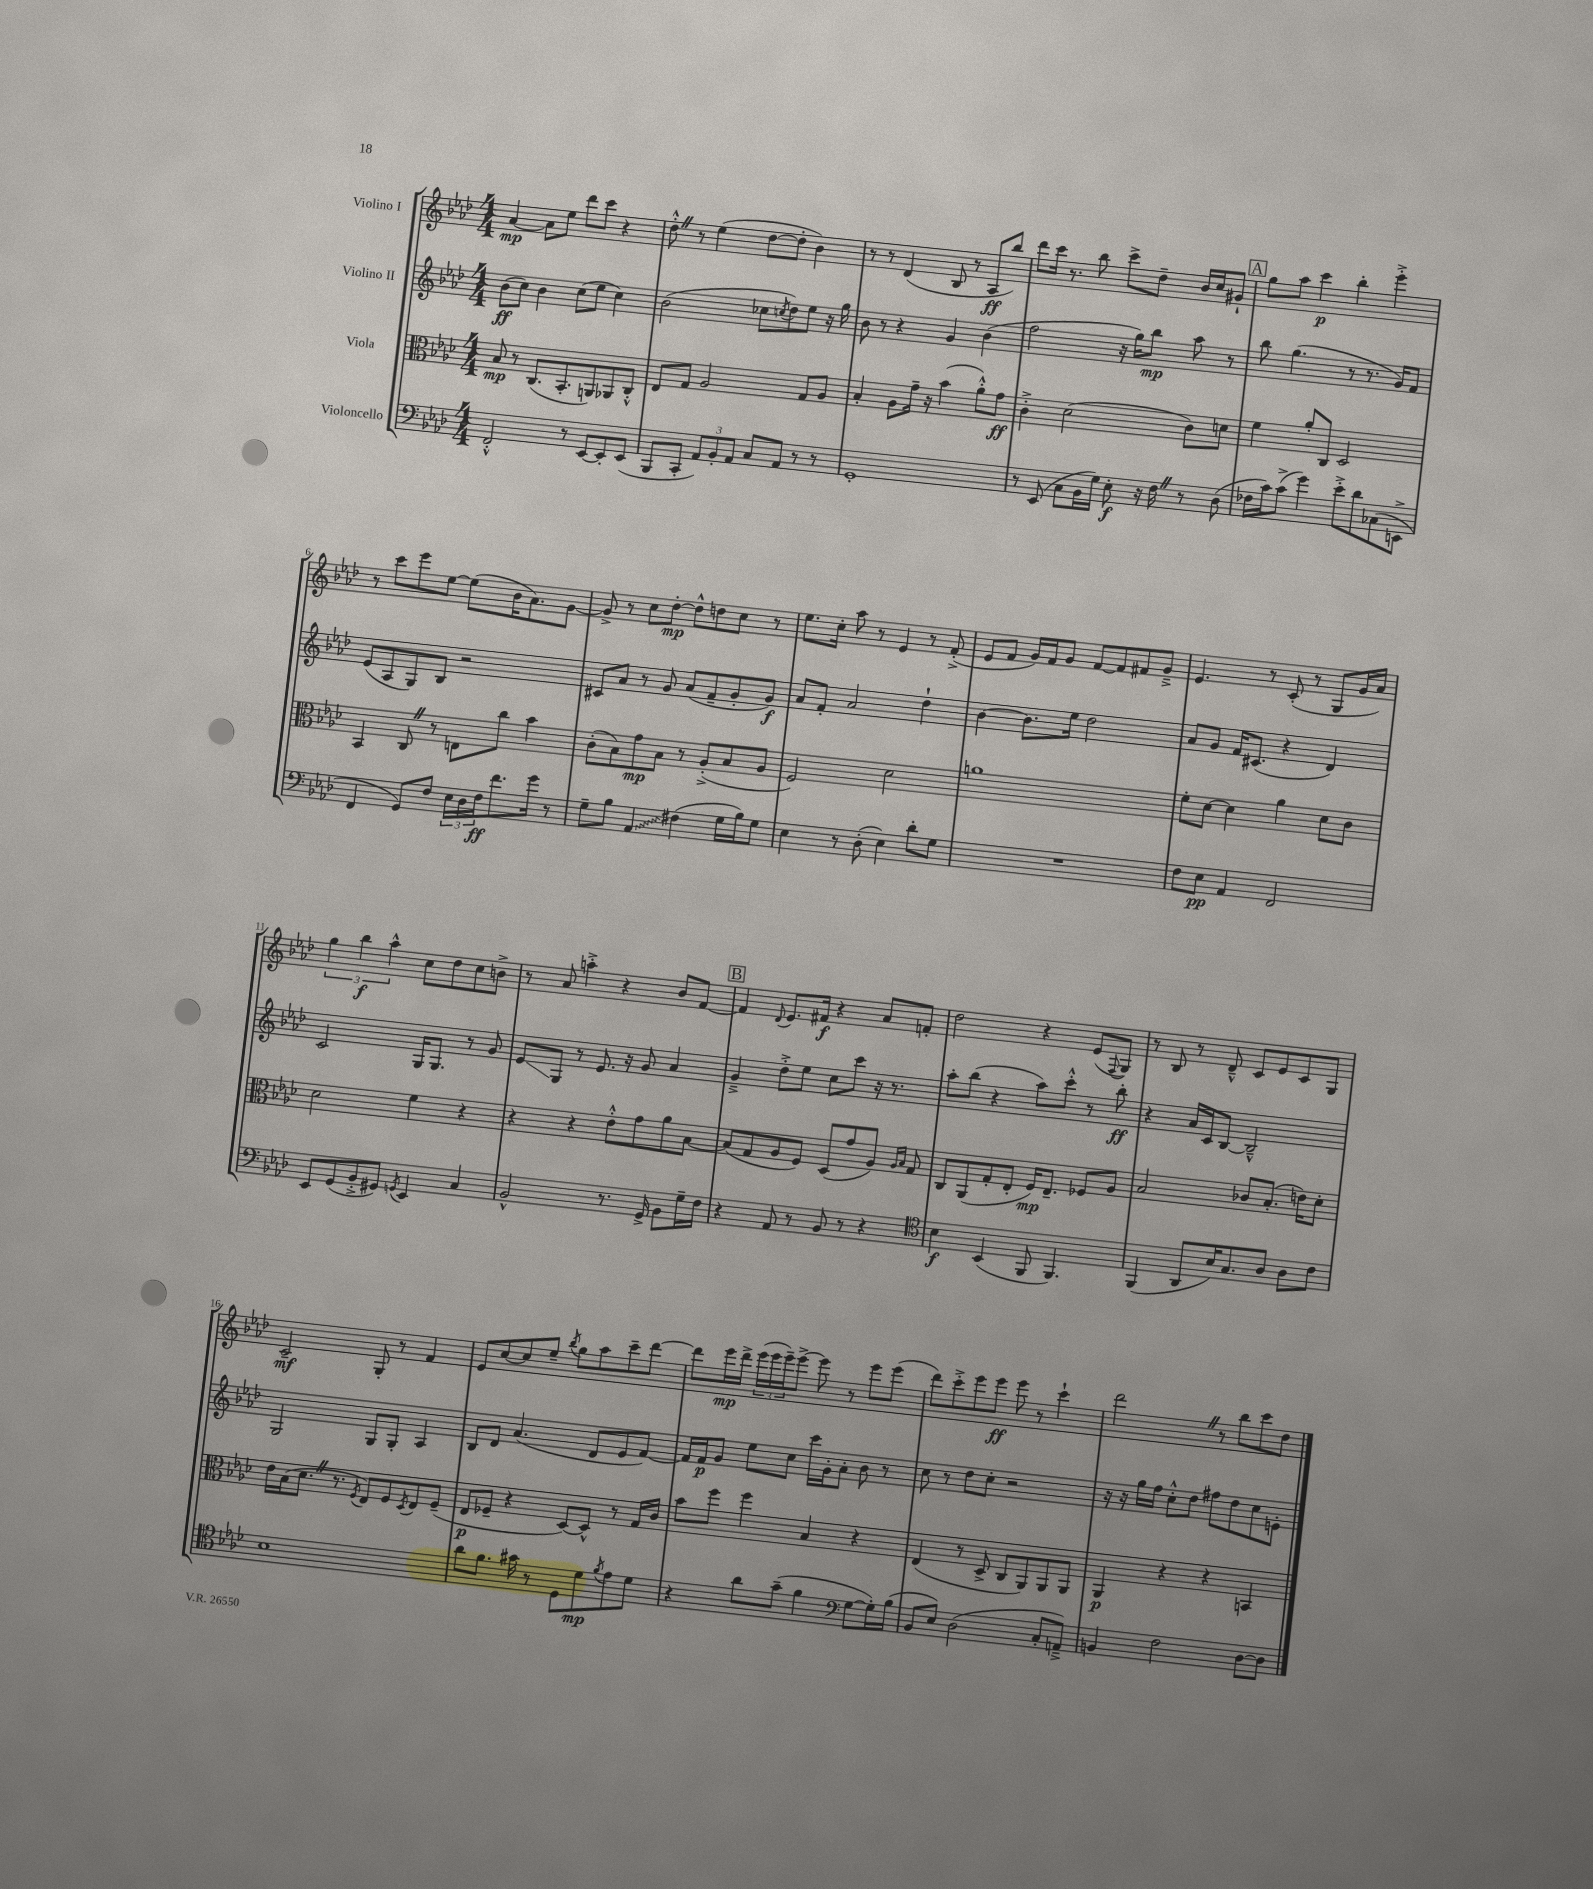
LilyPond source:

<<
\new StaffGroup <<
\new Staff = "s0" \with { instrumentName = "Violino I" } {
    \clef treble \key aes \major \numericTimeSignature \time 4/4
    aes'4~\mp aes'8 ees''8 des'''8 c'''8 r4 |
    des''8-.-^ \once \override BreathingSign.text = \markup { \musicglyph "scripts.caesura.straight" } \breathe r8 ees''4( des''8~ des''8-. bes'4) |
    r8 r8 des'4( bes8 r8 aes8\ff bes''8) |
    des'''8 c'''16 r8. bes''8 c'''8-> des''8-- bes'16 c''16 gis'8-! |
    \mark \markup { \box "A" } g''8 aes''8 c'''4\p bes''4-. ees'''4-.-> |
    r8 c'''8 ees'''8 ees''8~ ees''8( bes'16 aes'8.) g'8~ |
    g'8-> r8 c''8 des''8~-.\mp des''8-^ d''8 c''8 r8 |
    ees''8. c''16-. aes''8 r8 ees'4 r8 f'8-.->( |
    ees'8 f'8 g'16) f'16 g'8 f'8~ f'8 fis'8 g'8---> |
    ees'4. r8 c'8-.( r8 g8 g'16 aes'16) |
    \tuplet 3/2 { g''4 bes''4\f aes''4-^ } c''8 des''8 c''8 b'8-> |
    r8 aes'8 a''4-.-> r4 bes'8 f'8~ |
    \mark \markup { \box "B" } f'4 \appoggiatura { des'8 } ees'8. fis'16\f r4 aes'8 f'8-. |
    des''2 r4 ees'8( \appoggiatura { f8 } g8) |
    r8 bes8 r8 des'8---^ c'8 ees'8 c'8 g8 |
    c'2--\mf g8-. r8 f'4 |
    ees'8 c''8~ c''8 ees''8-- \acciaccatura { bes''8 } g''8 aes''8 c'''8-- des'''8~ |
    des'''8 ees'''16\mp des'''16-> \tuplet 3/2 { ees'''16( ees'''16 ees'''16--) } ees'''8~-> ees'''8 r8 ees'''8 ees'''8( |
    des'''8) c'''8-.-> ees'''8 ees'''8\ff ees'''8 r8 c'''4-! |
    des'''2 \once \override BreathingSign.text = \markup { \musicglyph "scripts.caesura.straight" } \breathe r8 bes''8 c'''8 des''8 \bar "|." |
}
\new Staff = "s1" \with { instrumentName = "Violino II" } {
    \clef treble \key aes \major \numericTimeSignature \time 4/4
    bes'8\ff( c''8) bes'4 c''8( ees''8 c''4) |
    bes'2( ces''8 \acciaccatura { c''8 } des''8) ees''8 r16 g''16 |
    bes'8 r8 r4 g'4 bes'4( |
    f''2 r16 g''16) bes''8\mp aes''8 r8 |
    \mark \markup { \box "A" } bes''8 g''4.( r8 r8. g'16) f'8 |
    ees'8( aes8 g8) bes8 r2 |
    cis'8 aes'8 r8 g'8 aes'8( f'8-- g'8-. g'8\f) |
    aes'8 f'8-. aes'2 des''4-! |
    bes'4~ bes'8. ees''16 des''2 |
    aes'8 g'8 f'16 cis'8.( r4 des'4) |
    c'2 g16 g8. r8 g'8 |
    ees'8\glissando g8 r8 ees'8. r16 g'8 aes'4 |
    \mark \markup { \box "B" } g'4---> des''8-.-> ees''8 c''8 c'''8 r16 r8. |
    aes''8-. bes''8( r4 aes''8) c'''8-.-^ r8 bes''8-.\ff |
    r4 aes'16 c'16 bes8~ bes2---^ |
    g2 g8 g8-. aes4 |
    bes8 des'8 aes'4.( des'8 ees'8 f'8~) |
    f'16 f'16\p g'8 ees''8 c''8 c'''16 g'16-. aes'8-. bes'8 r8 |
    c''8 r8 des''8 c''8-. r2 |
    r16 r16 g''16 f''16 c''8-.-^ des''8 fis''8 des''8 c''8 e'8-. \bar "|." |
}
\new Staff = "s2" \with { instrumentName = "Viola" } {
    \clef alto \key aes \major \numericTimeSignature \time 4/4
    bes8\mp r8 c8.( bes,8.-. a,8) aes,8 c8-.-^ |
    ees8 g8 aes2 g8 aes8 |
    bes4-. aes8 g'16-- r16 bes'4( aes'8-.-^) g'8\ff |
    c'4-.-> des'2( c'8) d'8 |
    \mark \markup { \box "A" } f'4 aes'8-. c8 des2 |
    bes,4 c8 \once \override BreathingSign.text = \markup { \musicglyph "scripts.caesura.straight" } \breathe r8 e8 c''8 bes'4 |
    c'8-.( bes8) g'8\mp bes8 r8 aes8-.->( bes8 aes8 |
    f2) des'2 |
    a'1 |
    f'8-. des'8~ des'4 aes'4 des'8 c'8 |
    des'2 f'4 r4 |
    r4 r4 ees'8-.-^ g'8 aes'8 bes8~ |
    \mark \markup { \box "B" } bes8( g8 aes8 f8) des8( g'8 aes8) \grace { aes16 bes16 } g8 |
    c8 aes,8( g8-. ees8-. f16\mp) ees8.-- fes8 aes8 |
    bes2 ces'8 bes8.-.( e'16) des'8-. |
    ees'16 bes16( des'8. \once \override BreathingSign.text = \markup { \musicglyph "scripts.caesura.straight" } \breathe r8. \acciaccatura { f8 } ees8) f8 \acciaccatura { des8 } ees8 f8--( |
    ees8\p fes8-- r4 des8~) des8-^ r8 g16 c'16 |
    bes'8 f''8 f''4 bes4 r4 |
    ees4( r8 des8-> c8 aes,8) aes,8 aes,8 |
    aes,4\p r4 r4 b,4 \bar "|." |
}
\new Staff = "s3" \with { instrumentName = "Violoncello" } {
    \clef bass \key aes \major \numericTimeSignature \time 4/4
    f,2-.-^ r8 ees,8~ ees,8-. ees,8( |
    bes,,8 c,8-. \tuplet 3/2 { aes,8) bes,8-. aes,8 } c8 aes,8 r8 r8 |
    g,1-. |
    r8 ees,8( c8 bes,16 g16) ees8-.\f r16 f16 \once \override BreathingSign.text = \markup { \musicglyph "scripts.caesura.straight" } \breathe r8 des8( |
    \mark \markup { \box "A" } fes16 c'16) c'8->( g'4) ees'8-.-> des'8 ces8( e,8-> |
    f,4 g,8) f8 \tuplet 3/2 { ees16 des16 f16\ff } f'8. g'16 r8 |
    g8-- bes8 \once \override Glissando.style = #'zigzag aes,4\glissando fis4( g16 bes16) g8 |
    ees4 r8 des8-.( ees4) des'8-. g8 |
    R1 |
    f8 ees8\pp aes,4 f,2 |
    ees,8 g,8( bes,8-.-> gis,8) \acciaccatura { g,8 } ees,4 c4 |
    bes,2-^ r8. g,16-> bes,8 g16-- f16 |
    \mark \markup { \box "B" } r4 aes,8 r8 bes,8 r8 r4 |
    \clef tenor bes4\f bes,4( f,8 f,4.) |
    f,4( aes,8 bes16) g8. aes8 aes8 c'8 |
    bes1 |
    aes'8 f'8. gis'16 r8 des8 des'8\mp \acciaccatura { f'8 } ees'8 des'8 |
    r4 aes'8 g'8--( f'4 \clef bass g8~ g16-.) bes16( |
    bes,8 ees8) des2( c8-. a,8--->) |
    b,4 f2 des8~ des8 \bar "|." |
}
>>
>>
